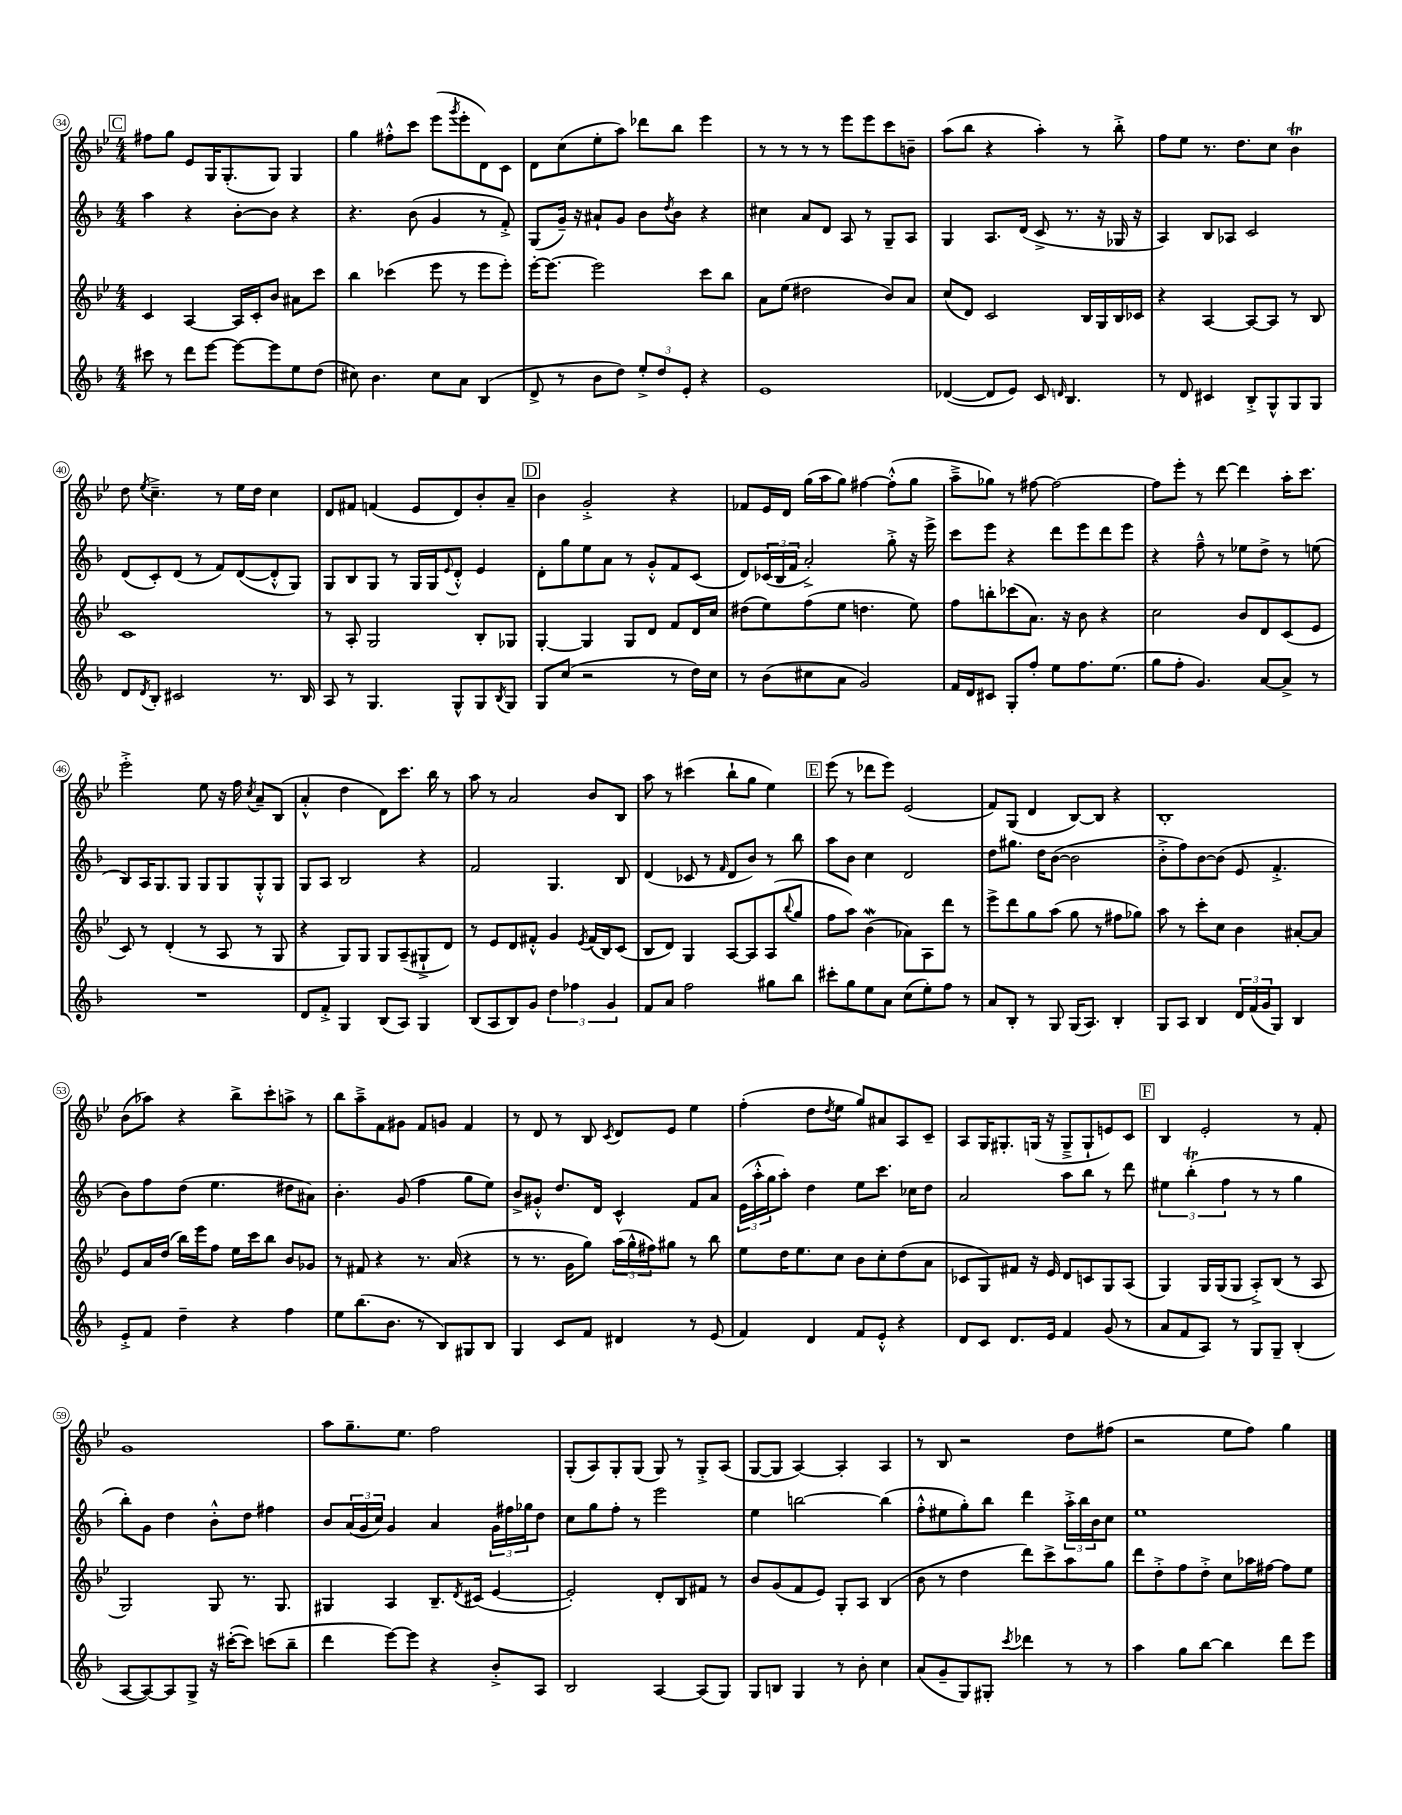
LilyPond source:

<<
\new StaffGroup <<
\new Staff = "s0" {
    \clef treble \key bes \major \numericTimeSignature \time 4/4
    \mark \markup { \box "C" } fis''8 g''8 ees'8 g16 g8.-.( g8) g4 |
    g''4 fis''8-.-^ c'''8 ees'''8( \acciaccatura { g'''8 } ees'''8-. d'8) c'8 |
    d'8 c''8( ees''8-. a''8) des'''8 bes''8 ees'''4 |
    r8 r8 r8 r8 ees'''8 ees'''8 c'''8 b'8-- |
    a''8( bes''8 r4 a''4-.) r8 bes''8-.-> |
    f''8 ees''8 r8. d''8. c''8 bes'4\trill |
    d''8 \acciaccatura { ees''8 } c''4.---> r8 ees''16 d''16 c''4 |
    d'8 fis'8 f'4( ees'8 d'8) bes'8-. a'8-- |
    \mark \markup { \box "D" } bes'4 g'2-.-> r4 |
    fes'8 ees'16 d'16 g''16( a''16 g''8) fis''4~ fis''8-.-^( g''8 |
    a''8---> ges''8) r8 fis''8~ fis''2~ |
    fis''8 ees'''8-. r8 d'''8~ d'''4 a''16-. c'''8. |
    ees'''2-.-> ees''8 r16 f''16 \acciaccatura { c''8 } a'8-- bes8( |
    a'4-.-^ d''4 d'8) c'''8. bes''16 r8 |
    a''8 r8 a'2 bes'8 bes8 |
    a''8 r8 cis'''4( bes''8-! g''8 ees''4) |
    \mark \markup { \box "E" } ees'''8( r8 des'''8 ees'''8) ees'2( |
    f'8) g8( d'4 bes8~) bes8 r4 |
    bes1-. |
    bes'8( aes''8) r4 bes''8-> c'''8-. a''8-> r8 |
    bes''8 a''8---> f'8 gis'8 f'8 g'8 f'4 |
    r8 d'8 r8 bes8 \acciaccatura { c'8 } d'8 ees'8 ees''4 |
    f''4-.( d''8 \acciaccatura { d''8 } ees''8 g''8) ais'8 a8 c'8-- |
    a8 g16 gis8.-. g16( r16 g8---> g8-! e'8) c'8 |
    \mark \markup { \box "F" } bes4 ees'2-. r8 f'8-. |
    g'1 |
    a''8 g''8.-- ees''8. f''2 |
    g8-.( a8) g8-. g8( g8) r8 g8-.-> a8( |
    g8~ g8 a4~) a4-. a4 |
    r8 bes8 r2 d''8 fis''8( |
    r2 ees''8 f''8) g''4 \bar "|." |
}
\new Staff = "s1" {
    \clef treble \key f \major \numericTimeSignature \time 4/4
    \mark \markup { \box "C" } a''4 r4 bes'8~-. bes'8 r4 |
    r4. bes'8( g'4 r8 f'8-.->) |
    g8( g'16--) r16 ais'8-! g'8 bes'8 \acciaccatura { d''8 } bes'8 r4 |
    cis''4 a'8 d'8 a8 r8 g8-- a8 |
    g4 a8. d'16( c'8-> r8. r16 ges16 r16 |
    a4) bes8 aes8 c'2 |
    d'8( c'8-.) d'8( r8 f'8) d'8~( d'8-.-^ g8) |
    g8 bes8 g8 r8 g16 g16 \appoggiatura { e'8 } d'8-.-^ e'4 |
    \mark \markup { \box "D" } d'8-. g''8 e''8 a'8 r8 g'8-.-^ f'8 c'8( |
    d'8) \tuplet 3/2 { ces'16( bes16 f'16 } a'2-.->) g''8-.-> r16 e'''16-> |
    c'''8 e'''8 r4 d'''8 e'''8 d'''8 e'''8 |
    r4 f''8---^ r8 ees''8 d''8-> r8 e''8( |
    bes8) a16 g8. g8 g8 g8 g8-.-^ g8 |
    g8 a8 bes2 r4 |
    f'2 g4. bes8 |
    d'4( ces'8 r8 \grace { f'16 } d'8 bes'8) r8 bes''8 |
    \mark \markup { \box "E" } a''8 bes'8 c''4 d'2 |
    d''8 gis''8. d''16 bes'8~( bes'2 |
    bes'8-.-> f''8) bes'8~ bes'8( e'8 f'4.-.-> |
    bes'8) f''8 d''8( e''4. dis''8 ais'8) |
    bes'4.-. g'8( f''4 g''8 e''8) |
    bes'8-> gis'8-.-^ d''8. d'16 c'4-^ f'8 a'8 |
    \tuplet 3/2 { e'16( a''16-.-^ g''16 } a''8-.) d''4 e''8 c'''8. ces''16 d''8 |
    a'2 a''8 bes''8 r8 d'''8 |
    \mark \markup { \box "F" } \tuplet 3/2 { eis''4 bes''4-.\trill( f''4 } r8 r8 g''4 |
    bes''8-.) g'8 d''4 bes'8-.-^ d''8 fis''4 |
    bes'8 \tuplet 3/2 { a'16( g'16 c''16) } g'4 a'4 \tuplet 3/2 { g'16 fis''16 ges''16 } d''8 |
    c''8 g''8 f''8-. r8 e'''2 |
    e''4 b''2~ b''4( |
    f''8-.-^ eis''8 g''8-.) bes''8 d'''4 \tuplet 3/2 { a''16-.-> bes''16 bes'16 } c''8 |
    e''1 \bar "|." |
}
\new Staff = "s2" {
    \clef treble \key bes \major \numericTimeSignature \time 4/4
    \mark \markup { \box "C" } c'4 a4~ a16 c'16-. bes'8 ais'8 c'''8 |
    bes''4 ces'''4( ees'''8 r8 ees'''8 ees'''8-.) |
    ees'''16~-. ees'''8.~ ees'''2 c'''8 bes''8 |
    a'8 ees''8( dis''2 bes'8) a'8 |
    c''8( d'8) c'2 bes16 g16 bes16 ces'16 |
    r4 a4~ a8~ a8 r8 bes8 |
    c'1 |
    r8 a8-. g2 bes8-. ges8 |
    \mark \markup { \box "D" } g4~-. g4 g8 d'8 f'8 d'16 c''16 |
    dis''8( ees''8) f''8( ees''8 d''4. ees''8) |
    f''8 b''8-. ces'''8( a'8.) r16 bes'8 r4 |
    c''2 bes'8 d'8 c'8( ees'8 |
    c'8) r8 d'4-.( r8 a8 r8 g8 |
    r4 g8) g8 g8 a8--( gis8-!-> d'8) |
    r8 ees'8 d'8 fis'8-.-^ g'4 \acciaccatura { ees'8 } fis'16( bes16) c'8( |
    bes8 d'8) g4 a8~ a8 a8( \appoggiatura { bes''8 } g''8 |
    \mark \markup { \box "E" } f''8 a''8) bes'4\mordent( aes'8) a8 d'''8 r8 |
    ees'''8-> d'''8 g''8 a''8( g''8 r8 fis''8 ges''8) |
    a''8 r8 c'''8-. c''8 bes'4 ais'8~-. ais'8 |
    ees'8 a'16 d''16( bes''16) ees'''16 f''8 ees''16 c'''16 bes''8 bes'8 ges'8 |
    r8 fis'8 r4 r8. a'16( r4 |
    r8 r8. g'16 g''8) \tuplet 3/2 { a''16( g''16-^ fis''16) } gis''8 r8 bes''8 |
    ees''8 d''16 ees''8. c''8 bes'8 c''8-. d''8( a'8 |
    ces'8 g8) fis'8 r16 ees'16 d'8 c'8 g8 a8( |
    \mark \markup { \box "F" } g4) g16 g16( g8 a8-.->) bes8( r8 a8 |
    g2) g8 r8. g8. |
    gis4 a4 bes8.-- \acciaccatura { d'8 } cis'16( ees'4~ |
    ees'2-.) d'8-. bes8 fis'8 r8 |
    bes'8 g'8( f'8 ees'8) g8-. a8 bes4( |
    bes'8 r8 d''4 d'''8) c'''8-> a''8 g''8 |
    d'''8 d''8-.-> f''8 d''8-.-> c''8 aes''16 fis''16~ fis''8 ees''8 \bar "|." |
}
\new Staff = "s3" {
    \clef treble \key f \major \numericTimeSignature \time 4/4
    \mark \markup { \box "C" } cis'''8 r8 d'''8 e'''8~ e'''8~ e'''8 e''8 d''8( |
    cis''8) bes'4. cis''8 a'8 bes4( |
    d'8-> r8 bes'8 d''8) \tuplet 3/2 { e''8-.-> d''8 e'8-. } r4 |
    e'1 |
    des'4~( des'8 e'8) c'8 \grace { d'16 } bes4. |
    r8 d'8 cis'4 bes8-.-> g8-^ g8 g8 |
    d'8 \acciaccatura { d'8 } bes8-. cis'2 r8. bes16 |
    a8 r8 g4. g8-^ g8 \acciaccatura { bes8 } g8 |
    \mark \markup { \box "D" } g8 c''8( r2 r8 d''16) c''16 |
    r8 bes'8( cis''8 a'8 g'2) |
    f'16 d'16 cis'8 g8-. f''8-. e''8 f''8. e''8.( |
    g''8 f''8-. g'4.) a'8~ a'8-> r8 |
    R1 |
    d'8 f'8-.-> g4 bes8( a8) g4 |
    bes8( a8 bes8) g'8 \tuplet 3/2 { d''4 fes''4 g'4 } |
    f'8 a'8 f''2 gis''8 bes''8 |
    \mark \markup { \box "E" } cis'''8-. g''8 e''8 a'8 c''8( e''8-.) f''8 r8 |
    a'8 bes8-. r8 g8 g16( a8.) bes4-. |
    g8 a8 bes4 \tuplet 3/2 { d'16 f'16( g'16 } g8) bes4 |
    e'8-.-> f'8 d''4-- r4 f''4 |
    e''8 bes''8.( bes'8. r8 bes8) gis8 bes8 |
    g4 c'8 f'8 dis'4 r8 e'8( |
    f'4) d'4 f'8 e'8-.-^ r4 |
    d'8 c'8 d'8. e'16 f'4 g'8( r8 |
    \mark \markup { \box "F" } a'8 f'8 a8) r8 g8 g8-- bes4-.( |
    a8~ a8~) a8 g8-> r16 cis'''16~-.( cis'''8) c'''8( bes''8-- |
    d'''4 e'''8~) e'''8 r4 bes'8-.-> a8 |
    bes2 a4~ a8( g8) |
    g8 b8 g4 r8 bes'8-. c''4 |
    a'8( g'8-- g8) gis8-. \acciaccatura { c'''8 } des'''4 r8 r8 |
    a''4 g''8 bes''8~ bes''4 d'''8 e'''8 \bar "|." |
}
>>
>>
\layout { \context { \Score currentBarNumber = #34 \override BarNumber.stencil = #(make-stencil-circler 0.1 0.3 ly:text-interface::print) } }
